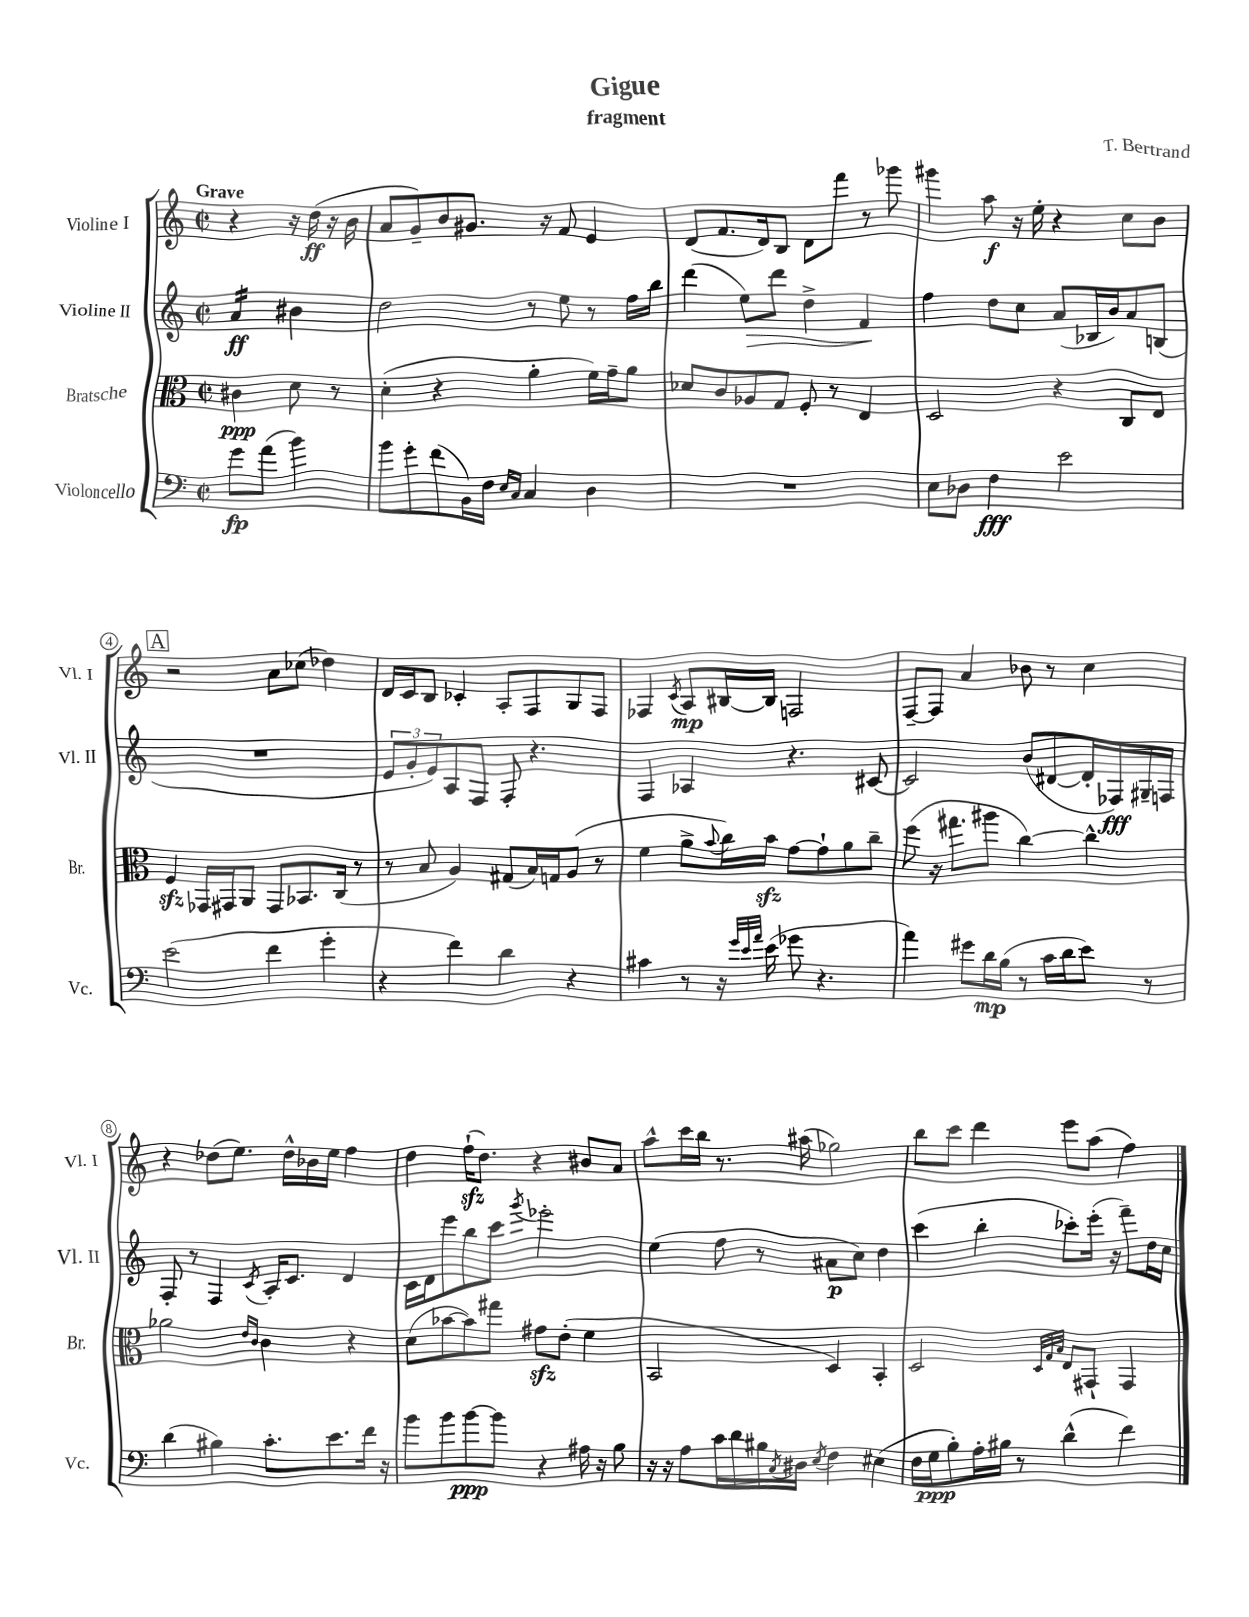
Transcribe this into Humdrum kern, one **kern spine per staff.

**kern	**kern	**kern	**kern
*staff4	*staff3	*staff2	*staff1
*clefF4	*clefC3	*clefG2	*clefG2
*k[]	*k[]	*k[]	*k[]
*M2/2	*M2/2	*M2/2	*M2/2
*met(c|)	*met(c|)	*met(c|)	*met(c|)
8g\L	4c#\	4a/	4r
(8a\J	.	.	.
4b\)	8d\	4b#\	16r
.	.	.	(16dd\
.	8r	.	16r
.	.	.	16b\
=	=	=	=
8b\L	(4d'\	2dd\	8a/L
8g'\	.	.	8g~/)
(8f\	4r	.	8b/
16BB\L)	.	.	8.g#/J
16F\JJ	.	.	.
16qqE/LL	.	.	.
16qqC/JJ	.	.	.
4C/	4a'\	8r	.
.	.	.	16r
.	.	8ee\	8f/
4D\	16f\LL)	8r	4e/
.	16g~\J	.	.
.	8a\J	16ff\LL	.
.	.	16bb\JJ	.
=	=	=	=
1r	8d-/L	(4ddd\	(8d/L
.	8c/	.	8.f/
.	8A-/	8ee\L)	.
.	.	.	16d/k)
.	8G/J	8ddd\J	8B/J
.	8F'/	4dd^\	8d\L
.	8r	.	8fff\J
.	4E/	4f/	8r
.	.	.	8ggg-\
=	=	=	=
8E\L	2D/	4ff\	4ggg#\
8D-\J	.	.	.
4F\	.	8dd\L	8aa\
.	.	8cc\J	16r
.	.	.	16ee'\
2e\	4r	(8a/L	4r
.	.	16B-/L	.
.	.	16b/J)	.
.	8C/L	8a/	8cc\L
.	8E/J	(8B/J	8b\J
=	=	=	=
(2e\	4F/	1r	2r
.	16GG-/LL	.	.
.	16GG#/J	.	.
.	8AA/J	.	.
4f\	8GG#/L	.	8a\L
.	8.BB-/	.	(8cc-\J
4g'\	.	.	4dd-\)
.	(16C/Jk	.	.
.	8r	.	.
=	=	=	=
4r	8r	12e/L	16d/LL
.	.	.	16c/J
.	.	12g'/	.
.	8B/	.	8B/J
.	.	12e/)	.
4f\)	4A/)	8A/	4c-'/
.	.	8F/J	.
4d\	(8G#/L	8F'/	8A'/L
.	16B/L)	4.r	8F/
.	16G/J	.	.
4r	(8A/J	.	8G/
.	8r	.	8F/J
=	=	=	=
4c#\	4f\	4F/	4F-/
.	.	.	8qc/
8r	8a^\L	4A-/	8A/L
.	8qqb/	.	.
16r	16cc\L)	.	[16B#/L
32qqg/LLL	.	.	.
32qqe/	.	.	.
32qqa/JJJ	.	.	.
(16e\	16b\JJ	.	16B#/]JJ
8g-\	[8g\L	4.r	2F/
4.r	8g`\]	.	.
.	8a\	.	.
.	8cc~\J	[8c#/	.
=	=	=	=
4a\)	(8ff\	2c#/]	[8F~/L
.	16r	.	8F/]J
.	8.gg#\L	.	.
8g#\L	.	.	4a/
16d\L	8aa#\J	.	.
(16B\JJ	.	.	.
8r	[4cc\)	(8b/L	8b-\
16c\LL	.	[8d#/	8r
16d\J	.	.	.
8e\J)	4cc^^\]	16d#'/]L	4cc\
.	.	16F-/)	.
8r	.	16G#~/	.
.	.	16F/JJ	.
=	=	=	=
(4d\	2a-\	8F'/	4r
.	.	8r	.
4B#\)	.	4F/	(8dd-\L
.	.	.	8.ee\J)
.	16qqe/LL	.	.
.	16qqc/JJ	8qc/	.
8.c'\L	4c\	16A'/LK	.
.	.	8.c/J	16dd-^^\LL
.	.	.	16b-\
8.e\	.	.	16ee\JJ
.	4r	4d/	4ff\
16f\Jk	.	.	.
16r	.	.	.
=	=	=	=
8b\L	(8d\L	16c\LL	4dd\
.	.	16d\J	.
8b\	[8b-\	8eee\	.
[8b\	8b-\])	8bb\	(16ff`\LK
.	.	.	8.dd\J)
8b\]J	8gg#\J	8ccc\J	.
.	.	8qggg/	.
4r	8g#\L	2eee-'\	4r
.	(8e'\J	.	.
16A#\	4f\	.	8b#/L
16r	.	.	.
8B\	.	.	8a/J
=	=	=	=
16r	2BB/	(4ee\	8aa^^\L
16r	.	.	.
8A\L	.	.	16ccc\L
.	.	.	16bb\JJ
16c\L	.	8ff\	8.r
16d\	.	.	.
16B#\	.	8r	.
8qC/	.	.	.
16D#\JJ	.	.	(16aa#\
8qE/	.	.	.
4F\	4D/)	8a#\L	2gg-\)
.	.	8cc\J)	.
(4E#\	4BB'/	4dd\	.
=	=	=	=
16F\LL	2D/	(4ccc\	8bb\L
16G\J	.	.	.
8B'\)	.	.	8ccc\J
16A'\L	.	4bb'\	4ddd\
16B#\JJ	.	.	.
8r	.	.	.
.	32qqD/LLL	.	.
.	32qqG/	.	.
.	32qqB/JJJ	.	.
(4d^^\	8E/L	8ccc-'\L)	8eee\L
.	8GG#`/J	(16eee'\Jk	(8aa\J
.	.	16r	.
4f\)	4GG#/	8fff~\L)	4ff\)
.	.	16dd\L	.
.	.	16cc\JJ	.
==	==	==	==
*-	*-	*-	*-
